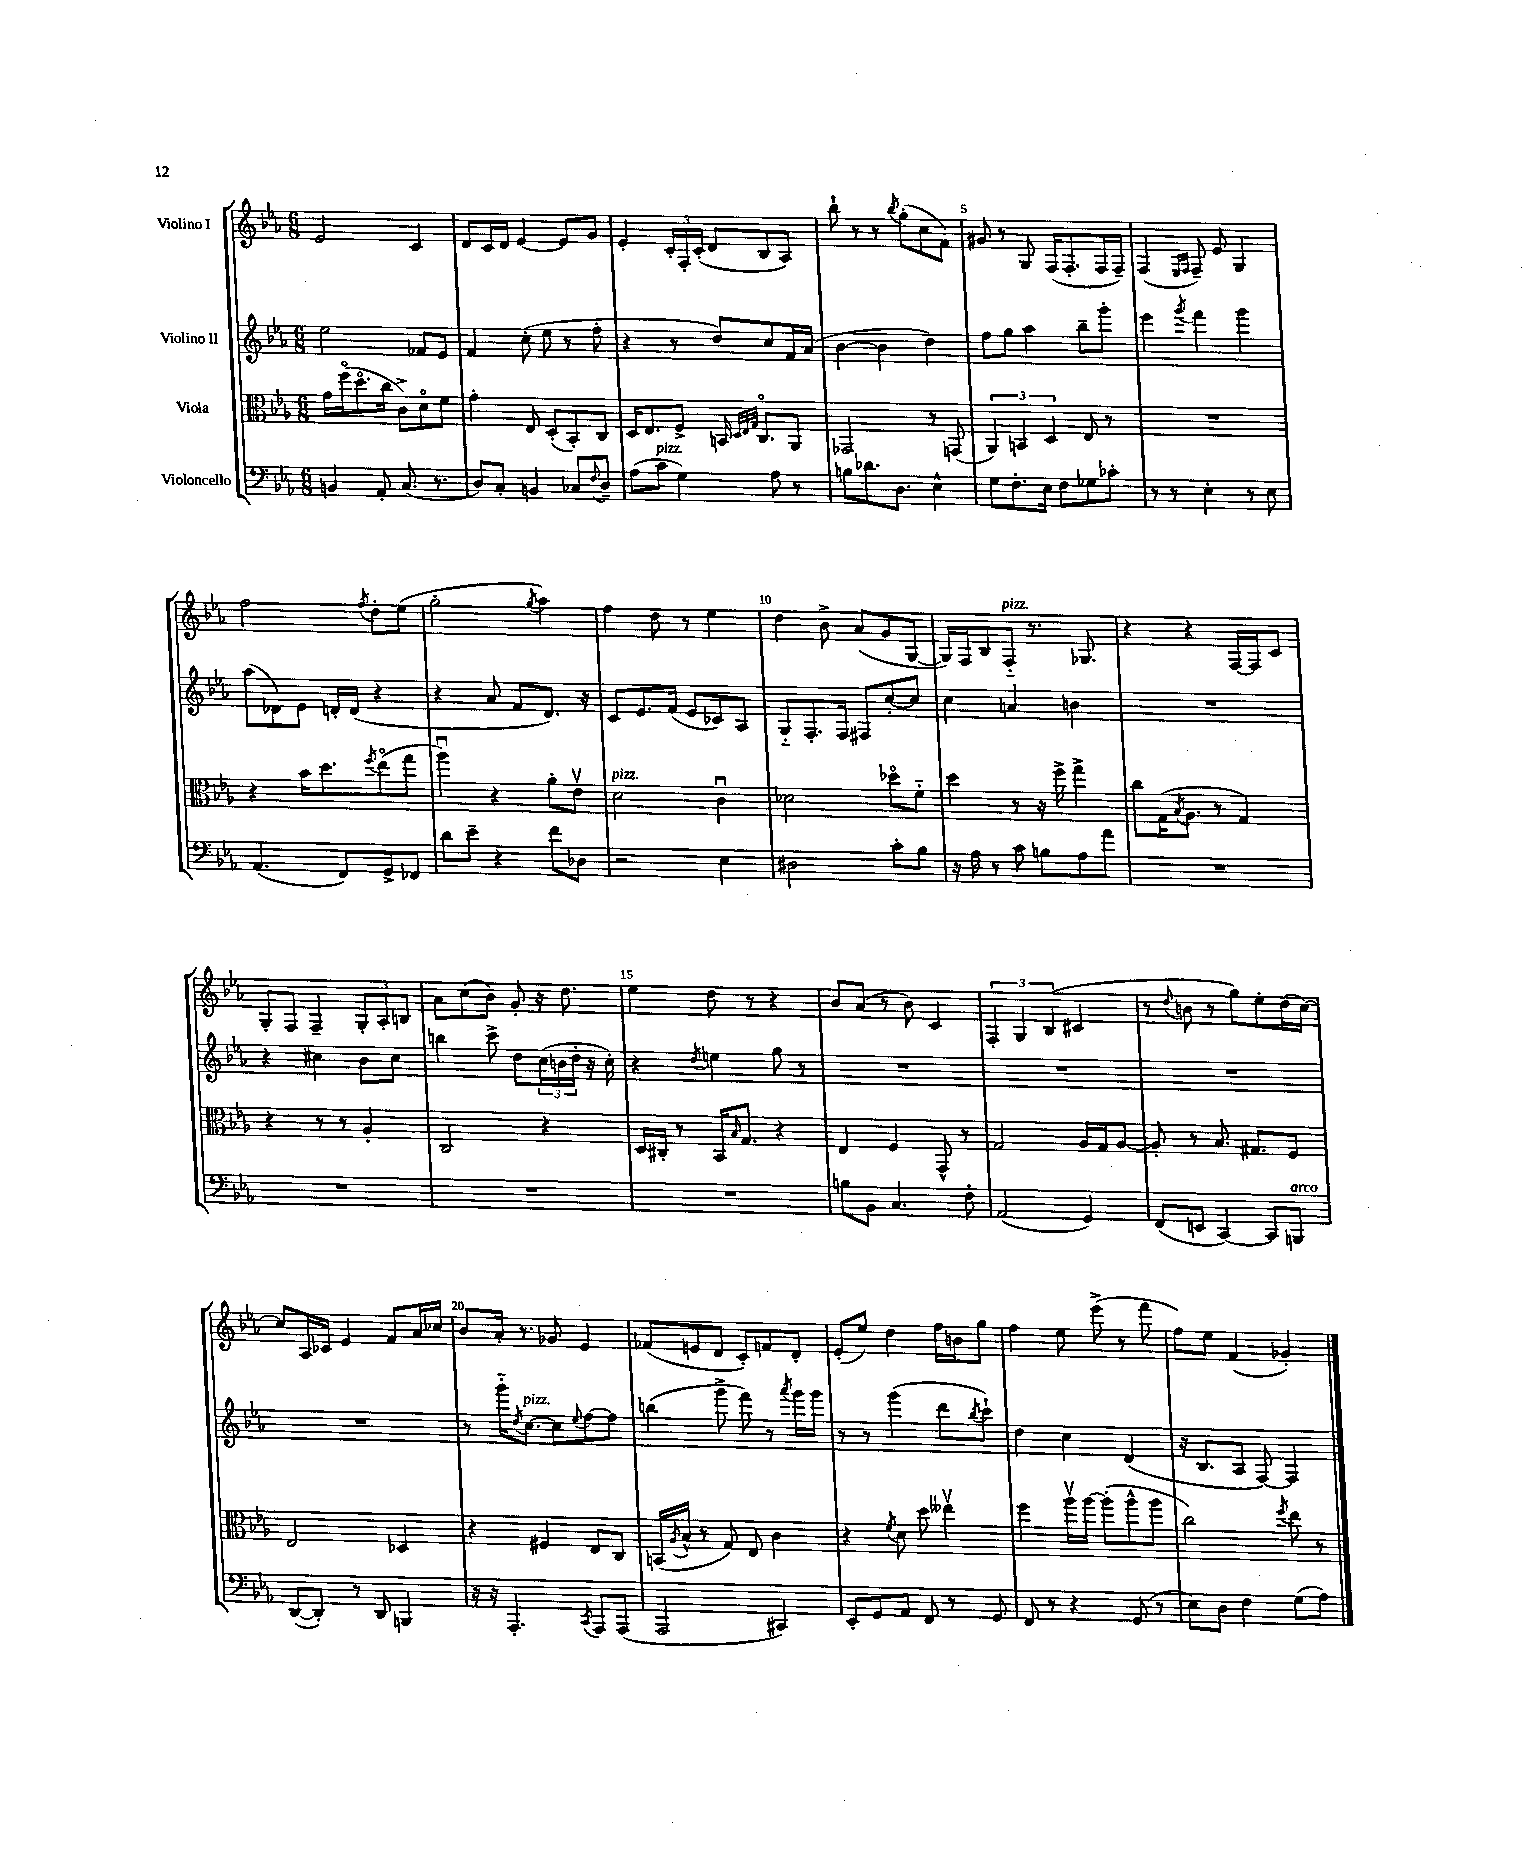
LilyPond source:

<<
\new StaffGroup <<
\new Staff = "s0" \with { instrumentName = "Violino I" } {
    \clef treble \key ees \major \numericTimeSignature \time 6/8
    ees'2 c'4 |
    d'8 c'16 d'16 ees'4~ ees'8 g'8 |
    ees'4-. \tuplet 3/2 { c'16-. f16-. c'16-.( } d'8 bes8 aes8) |
    bes''8-! r8 r8 \acciaccatura { bes''8 } g''8-.( c''8 f'8) |
    gis'8 r8 g8 f16( f8.-. f16 f16--) |
    f4( \grace { ees16 f16 } f8--) ees'8 g4 |
    f''2 \acciaccatura { f''8 } d''8-. ees''8( |
    g''2-. \acciaccatura { g''8 } aes''4) |
    f''4 d''8 r8 ees''4 |
    d''4 bes'8-> aes'8( g'8 g8~ |
    g16) f16 bes8 f8-_^\markup { \italic "pizz." } r8. ges8. |
    r4 r4 f16~ f16 c'8 |
    g8-. f8 f4-- \tuplet 3/2 { g8-. aes8-. b8 } |
    aes'8 c''8( bes'8) g'8-. r16 d''8. |
    ees''4 d''8 r8 r4 |
    bes'8 aes'8( r8 bes'8) c'4 |
    \tuplet 3/2 { f4-. g4 bes4( } cis'4 |
    r8 \appoggiatura { d''8 } b'8 r8 g''8) ees''8-. d''16( c''16~) |
    c''8 aes16 ces'16 ees'4 f'8 aes'16 ces''16 |
    bes'8 aes'16-. r8. ges'8 ees'4 |
    fes'8( e'8 d'8 c'8-.) f'8 d'8-. |
    ees'8-.( ees''8) d''4 f''16 b'16 g''8 |
    f''4 ees''8 ees'''8->( r8 f'''8 |
    f''8) ees''8 f'4( ges'4-.) \bar "|." |
}
\new Staff = "s1" \with { instrumentName = "Violino II" } {
    \clef treble \key ees \major \numericTimeSignature \time 6/8
    ees''2 fes'8 ees'8 |
    f'4 c''8-.( ees''8 r8 f''8-. |
    r4 r8 d''8) c''8 f'16 aes'16( |
    bes'4~ bes'4 d''4) |
    f''8 g''8 aes''4 bes''8-- g'''8-. |
    ees'''4 \acciaccatura { g'''8 } f'''4 g'''4 |
    aes''8( des'8) ees'8 d'16-. d'16( r4 |
    r4 aes'8 f'8 d'8.) r16 |
    c'8 ees'8. f'16( ees'8 ces'8) aes8 |
    g8-_ f8.-. f16 fis8 c''8~-. c''8 |
    c''4 a'4 b'4 |
    R2. |
    r4 cis''4 bes'8 cis''8 |
    b''4 c'''8-> d''8 \tuplet 3/2 { c''16( b'16 d''16-. } r16 c''16-.) |
    r4 \acciaccatura { d''8 } e''4 g''8 r8 |
    R2. |
    R2. |
    R2. |
    R2. |
    r8 g'''16-_ \acciaccatura { d''8 } c''8.~^\markup { \italic "pizz." } c''8 \appoggiatura { ees''8 } f''8~ f''8 |
    b''4( g'''8-> f'''8) r8 \acciaccatura { aes'''8 } g'''16 g'''16 |
    r8 r8 g'''4( d'''8 \acciaccatura { bes''8 } c'''8-!) |
    d''4 c''4 d'4( |
    r16 bes8. aes8 f8~) f4 \bar "|." |
}
\new Staff = "s2" \with { instrumentName = "Viola" } {
    \clef alto \key ees \major \numericTimeSignature \time 6/8
    g'16 f''16\flageolet( d''8.\flageolet c''16 c'8->) d'8\flageolet f'8 |
    g'4-. ees8 d8-.( bes,8-.) c8 |
    d16 ees8. f8-> b,16 \grace { d32 ees32 g32 } c8.\flageolet aes,8 |
    ges,2 r8 g,8( |
    \tuplet 3/2 { aes,4) b,4 d4 } ees8 r8 |
    R2. |
    r4 bes'16 d''8. \acciaccatura { f''8 } ees''8\flageolet( g''8 |
    aes''4\downbow) r4 aes'8-. ees'8\upbow |
    d'2^\markup { \italic "pizz." } c'4\downbow |
    des'2 des''8\flageolet f'8-_ |
    d''4 r8 r16 f''16-> g''4-> |
    c''8 g16( \acciaccatura { bes8 } aes8. r8 g4) |
    r4 r8 r8 aes4-. |
    c2 r4 |
    d16 cis16-. r8 bes,16 \grace { bes16 } g8. r4 |
    ees4 f4 g,8-^ r8 |
    g2 aes16 g16 aes8~ |
    aes8-. r8 bes8. gis8. f8 |
    ees2 des4 |
    r4 fis4 ees8 c8 |
    b,16( \acciaccatura { aes8 } bes16-^ r8 g8) ees8 c'4 |
    r4 \acciaccatura { f'8 } d'8 d''8 eeses''4\upbow |
    f''4 aes''16\upbow aes''16~ aes''8-.( aes''8-^ aes''8 |
    c''2) \acciaccatura { f''8 } ees''8 r8 \bar "|." |
}
\new Staff = "s3" \with { instrumentName = "Violoncello" } {
    \clef bass \key ees \major \numericTimeSignature \time 6/8
    b,4 aes,8-. c8.( r8. |
    d8) c8-. b,4 ces8 \appoggiatura { f8 } d8-- |
    aes8( c'8^\markup { \italic "pizz." } g4) aes8 r8 |
    b8 des'8. d8. ees4-^ |
    g8 f8.-. ees16 f8 ges8 ces'8-. |
    r8 r8 ees4-. r8 ees8 |
    aes,4.( f,8) g,8-> fes,8 |
    d'8 ees'8-- r4 f'8 des8 |
    r2 ees4 |
    dis2 c'8-. bes8 |
    r16 aes16 r8 c'8 b8 aes8 aes'8 |
    R2. |
    R2. |
    R2. |
    R2. |
    b8 bes,8 c4. f8-. |
    aes,2( g,4) |
    f,8( e,8 c,4~) c,8 b,,8^\markup { \italic "arco" } |
    d,8~( d,8-.) r8 d,8 b,,4 |
    r16 r16 aes,,4.-. \acciaccatura { c,8 } aes,,8 aes,,8( |
    aes,,2 cis,4) |
    ees,8-. g,8 aes,8 f,8 r8 g,8 |
    f,8 r8 r4 g,8( r8 |
    ees8) d8 f4 g8( aes8) \bar "|." |
}
>>
>>
\layout { \context { \Score \override BarNumber.break-visibility = ##(#f #t #t) barNumberVisibility = #(every-nth-bar-number-visible 5) } }
